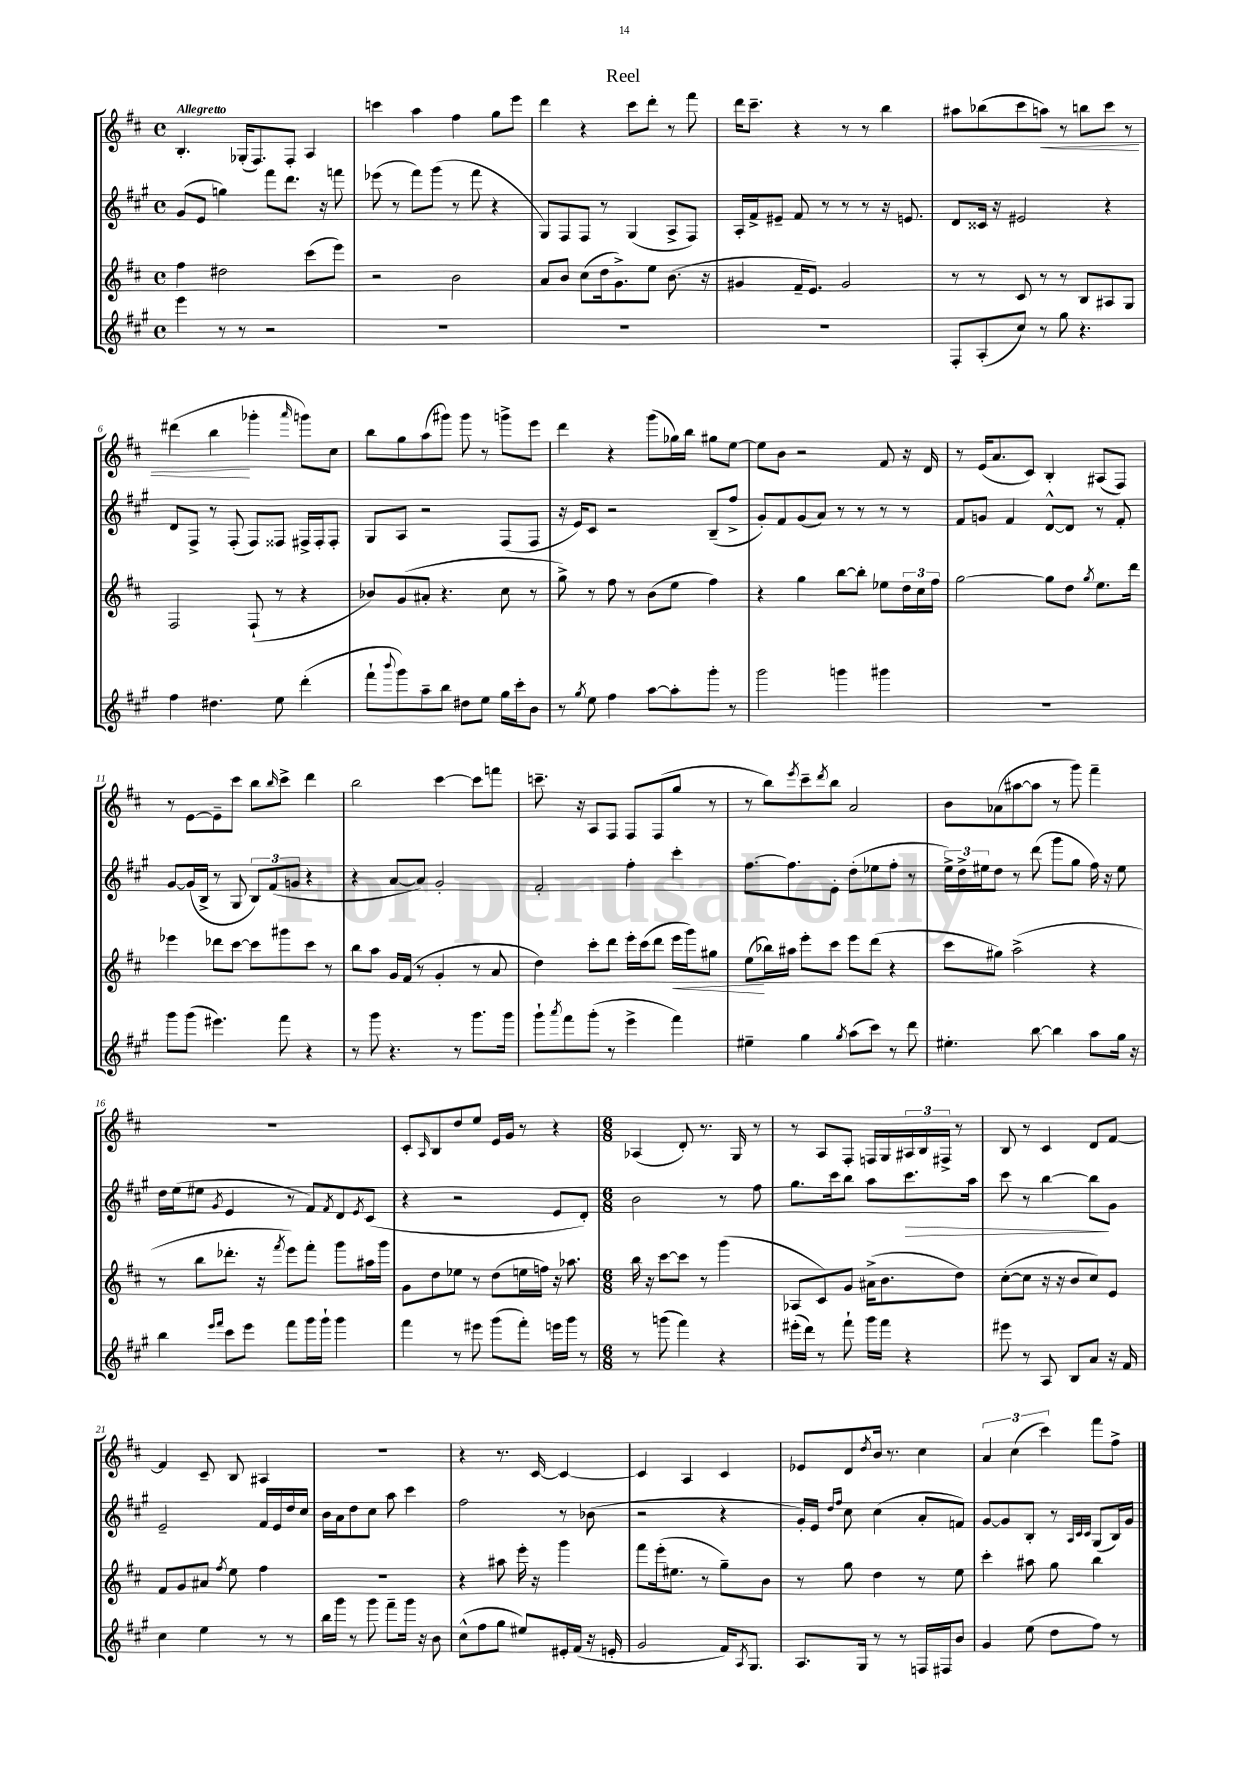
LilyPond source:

\header { title = "Reel" }
<<
\new StaffGroup <<
\new Staff = "s0" {
    \clef treble \key d \major \defaultTimeSignature \time 4/4 \tempo "Allegretto"
    b4.-. ges16-.( fis8.) fis8-. a4 |
    c'''4 a''4 fis''4 g''8 e'''8 |
    d'''4 r4 cis'''8 d'''8-. r8 fis'''8 |
    d'''16 cis'''8.-- r4 r8 r8 b''4 |
    ais''8 bes''8( cis'''8 a''8\<) r8 b''8 cis'''8 r8 |
    dis'''4( b''4\! ges'''4-. \grace { a'''16 } g'''8) cis''8 |
    b''8 g''8 a''8( gis'''8) gis'''8 r8 g'''8-> e'''8 |
    d'''4 r4 g'''8( ges''16) b''16 gis''8 e''8~ |
    e''8 b'8 r2 fis'8 r16 d'16 |
    r8 e'16( a'8. cis'8) b4-. ais8( fis8) |
    r8 e'8~ e'8-- cis'''8 b''8 \grace { b''16 } cis'''8-> d'''4 |
    b''2 cis'''4~ cis'''8 f'''8 |
    c'''8.-- r16 a8 fis8 fis8 fis8( g''8 r8 |
    r8 b''8) \acciaccatura { e'''8 } cis'''8-- \acciaccatura { d'''8 } b''8 a'2 |
    b'8 aes'8( ais''8~ ais''8 r8 g'''8) fis'''4-- |
    R1 |
    cis'8-. \grace { a16 } b8 d''8 e''8 e'16 g'16 r8 r4 |
    \numericTimeSignature \time 6/8 aes4( d'8-.) r8. g16 r8 |
    r8 a8 fis8-. f16 g16 \tuplet 3/2 { ais16 b16 fis16-> } r8 |
    b8 r8 cis'4 d'8 fis'8~ |
    fis'4 cis'8-- b8 ais4 |
    R2. |
    r4 r8. cis'16~ cis'4~ |
    cis'4 a4 cis'4 |
    ees'8 d'8 \acciaccatura { d''8 } b'16 r8. cis''4 |
    \tuplet 3/2 { a'4 cis''4( cis'''4) } fis'''8 fis''8-> \bar "|." |
}
\new Staff = "s1" {
    \clef treble \key a \major \defaultTimeSignature \time 4/4
    gis'8( e'8 g''4) fis'''8 d'''8. r16 f'''8 |
    ees'''8( r8 fis'''8) gis'''8( r8 fis'''8 r4 |
    gis8) fis8 fis8 r8 gis4( a8-> fis8) |
    a16-. fis'16-> eis'8-- fis'8 r8 r8 r8 r16 e'8. |
    d'8 cisis'16 r16 eis'2 r4 |
    d'8 fis8-> r8 fis8-.( fis8) fisis8 fis16-> fis16-. fis8-. |
    gis8 a8 r2 fis8( fis8 |
    r16 e'16) cis'8 r2 b8--( fis''8-> |
    gis'8-.) fis'8 gis'8( a'8) r8 r8 r8 r8 |
    fis'8 g'8 fis'4 d'8~-^ d'8 r8 fis'8-. |
    gis'8~ gis'16( b16-> r8 gis8 \tuplet 3/2 { b8) fis'8( g'8 } r4 |
    r4 a'8~ a'8) gis'2-. |
    fis'2-. fis''4-. cis'''4-. |
    fis''8.~ fis''8. e'8-. d''8-.( ees''8 fis''8-. r8 |
    \tuplet 3/2 { e''16->) d''16-> eis''16 } d''8 r8 d'''8( gis'''8 gis''8 fis''16) r16 eis''8 |
    d''16 e''16( eis''8 \acciaccatura { gis'8 } e'4 r8 fis'8) \acciaccatura { fis'8 } d'8 \acciaccatura { e'8 } cis'8( |
    r4 r2 e'8 d'8-.) |
    \numericTimeSignature \time 6/8 b'2 r8 fis''8 |
    gis''8. cis'''16 b''8 a''8 cis'''8.\> a''16 |
    cis'''8 r8 b''4~ b''8\! gis'8 |
    e'2-- fis'16 e'16 d''16 cis''16 |
    b'16 a'16 d''8 cis''8 a''8 cis'''4 |
    fis''2 r8 bes'8( |
    r2 r4 |
    gis'16-.) e'16 \grace { d''16 fis''16 } cis''8 cis''4( a'8-. f'8) |
    gis'8~ gis'8 b8-. r8 \grace { a32 cis'32 cis'32 } gis8( b16) gis'16 \bar "|." |
}
\new Staff = "s2" {
    \clef treble \key d \major \defaultTimeSignature \time 4/4
    fis''4 dis''2 cis'''8( e'''8) |
    r2 b'2 |
    a'8 b'8 cis''8( d''16 g'8.->) e''8 b'8.( r16 |
    gis'4 fis'16-- e'8.) gis'2 |
    r8 r8 cis'8 r8 r8 b8 ais8 g8 |
    fis2 fis8-!( r8 r4 |
    bes'8) g'8( ais'8-. r4. cis''8 r8 |
    g''8->) r8 fis''8 r8 b'8( e''8 fis''4) |
    r4 g''4 b''8~ b''8-. ees''8 \tuplet 3/2 { d''16 cis''16 fis''16 } |
    g''2~ g''8 d''8 \acciaccatura { g''8 } e''8. d'''16 |
    ees'''4 des'''8 cis'''8~ cis'''8 gis'''8 cis'''8 r8 |
    b''8 a''8 g'16 fis'16( r8 g'4-. r8 a'8 |
    d''4) cis'''8-. d'''8 e'''16-. cis'''16( d'''8 e'''16\< g'''16) gis''8 |
    e''8\!( bes''16) ais''16 e'''8-. cis'''8 e'''8 d'''8( r4 |
    cis'''8 gis''8) a''2->( r4 |
    r8 b''8 des'''8.-. r16 \acciaccatura { fis'''8 } e'''8) fis'''8-. g'''8 ais''16 g'''16 |
    g'8 d''8 ees''8 r8 d''8( e''16 f''16) r16 aes''8. |
    \numericTimeSignature \time 6/8 b''16 r16 cis'''8~ cis'''8 r8 g'''4( |
    aes8 cis'8) g'8 ais'16->( b'8. d''8) |
    cis''8~-.( cis''8 r16 r16 b'8 cis''8) e'8 |
    fis'8 g'8 ais'8 \acciaccatura { fis''8 } e''8 fis''4 |
    R2. |
    r4 ais''8 e'''16-. r16 g'''4 |
    fis'''8 e'''16-.( eis''8. r8 g''8--) b'8 |
    r8 g''8 d''4 r8 e''8 |
    cis'''4-. ais''8 g''8 b''4 \bar "|." |
}
\new Staff = "s3" {
    \clef treble \key a \major \defaultTimeSignature \time 4/4
    e'''4 r8 r8 r2 |
    R1 |
    R1 |
    R1 |
    fis8-. a8-.( cis''8) r8 gis''8 r4. |
    fis''4 dis''4. e''8 d'''4-.( |
    fis'''8-! \appoggiatura { b'''8 } gis'''8) a''8-- b''8 dis''8 e''8 gis''16 cis'''16-. b'8 |
    r8 \acciaccatura { gis''8 } e''8 fis''4 a''8~ a''8-. gis'''8-. r8 |
    gis'''2 g'''4 gis'''4 |
    R1 |
    gis'''8 gis'''8( eis'''4.) fis'''8 r4 |
    r8 gis'''8 r4. r8 gis'''8. gis'''16 |
    gis'''8-! \acciaccatura { a'''8 } fis'''8 gis'''8-.( r8 e'''4-> fis'''4) |
    eis''4-- gis''4 \acciaccatura { gis''8 } a''8( cis'''8) r8 d'''8 |
    eis''4.-. b''8~ b''4 a''8 gis''16 r16 |
    b''4 \grace { e'''16 fis'''16 } cis'''8 e'''8 fis'''8 gis'''16 gis'''16-! gis'''4 |
    fis'''4 r8 eis'''8 gis'''8( fis'''8-.) e'''16 gis'''16 r8 |
    \numericTimeSignature \time 6/8 r8 g'''8( fis'''4) r4 |
    eis'''16-.( d'''16) r8 fis'''8-! gis'''16 fis'''16 r4 |
    eis'''8 r8 a8 b8 a'8 r16 fis'16 |
    cis''4 e''4 r8 r8 |
    b''16 gis'''16 r8 gis'''8 fis'''8-- gis'''16 r16 b'8 |
    cis''8-^( fis''8 gis''8 eis''8) eis'16-. fis'16( r16 e'16-. |
    gis'2 fis'16) \acciaccatura { a8 } gis8. |
    a8. gis16 r8 r8 f16 fis16 b'8 |
    gis'4 e''8( d''8 fis''8) r8 \bar "|." |
}
>>
>>
